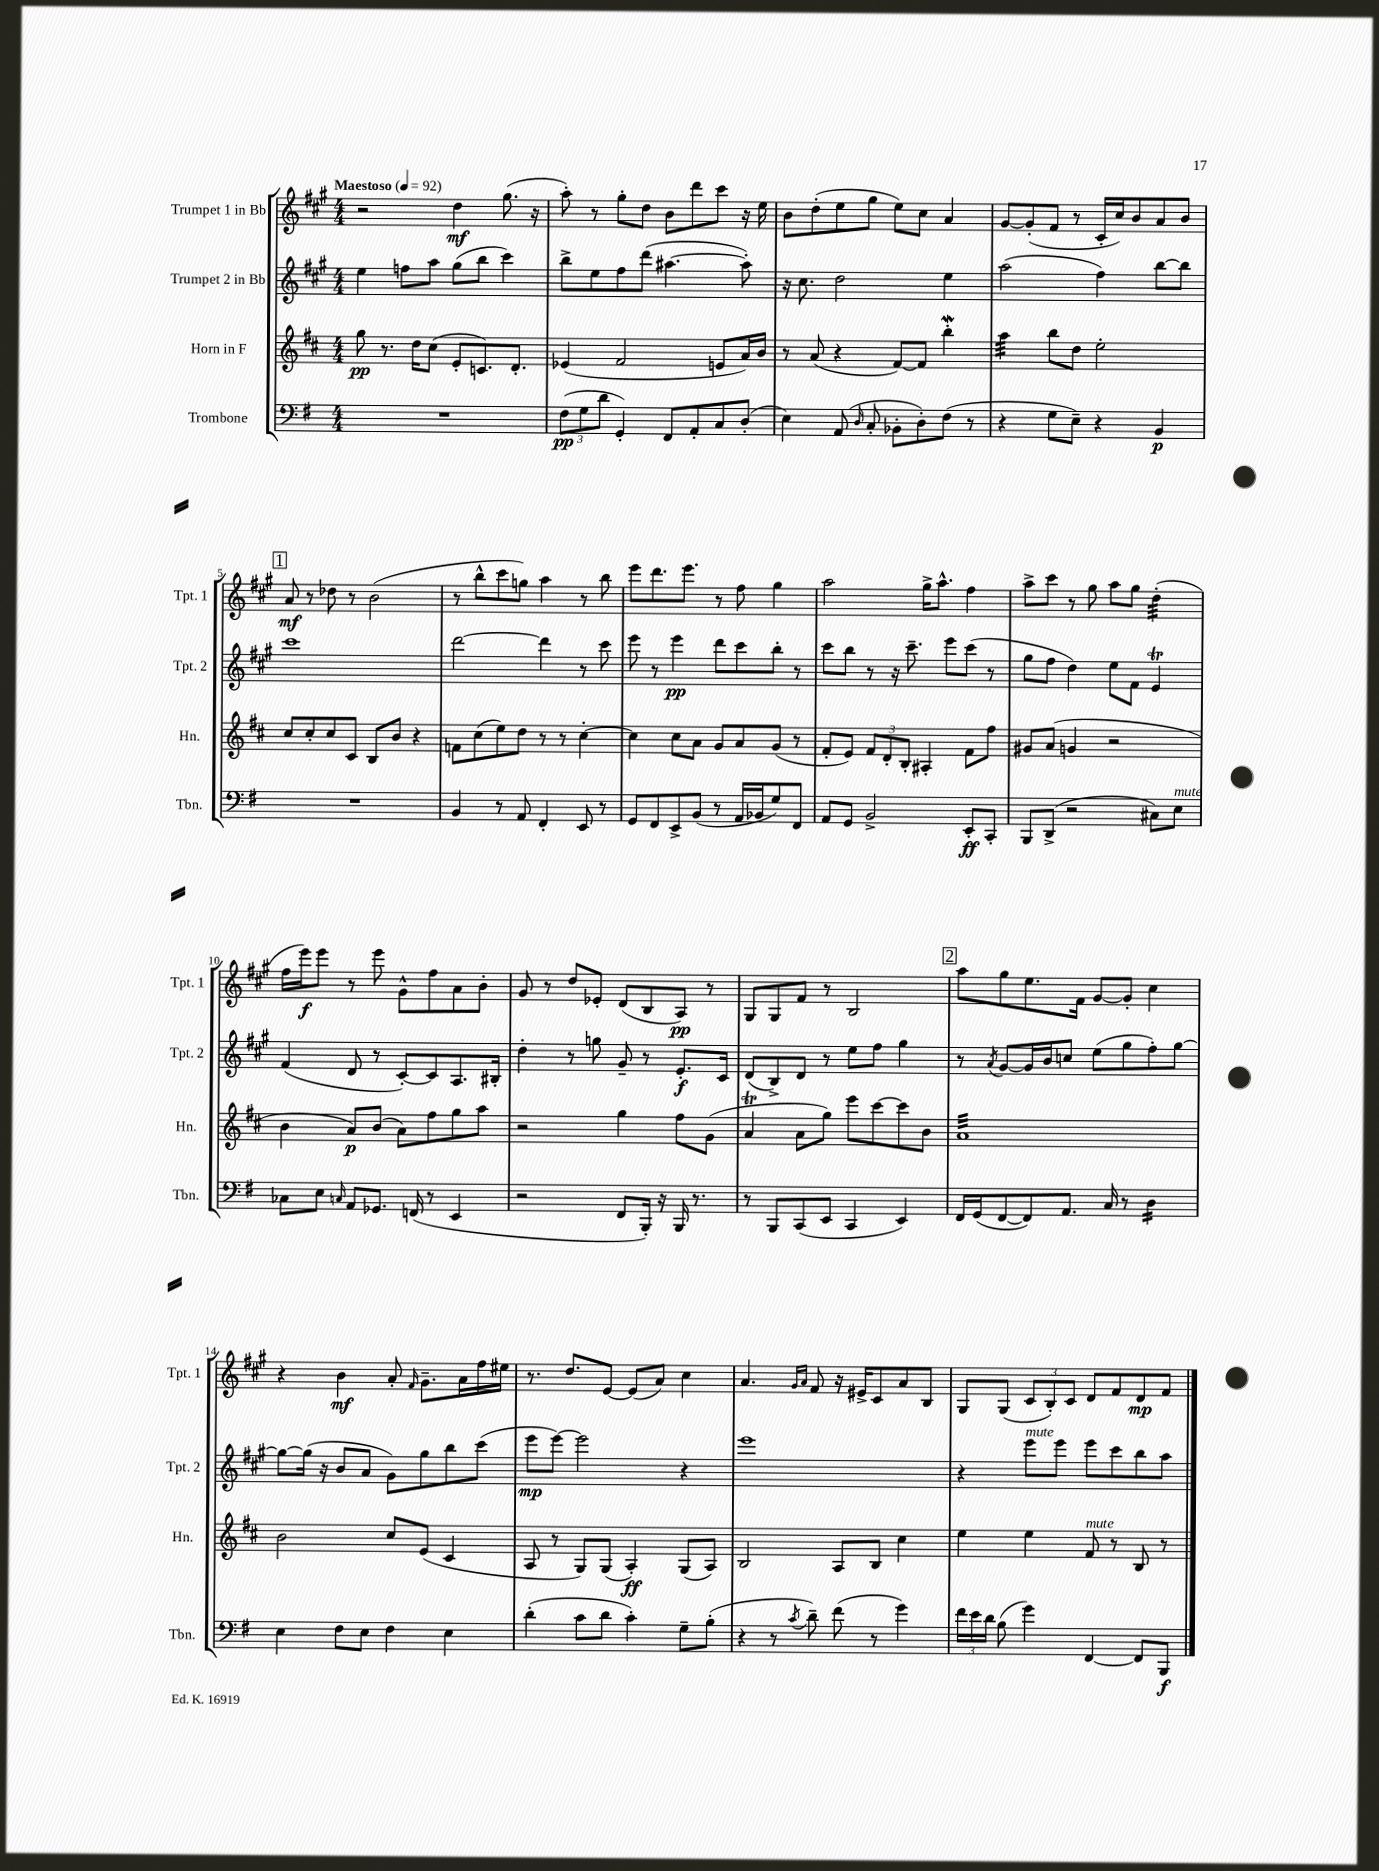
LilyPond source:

<<
\new StaffGroup <<
\new Staff = "s0" \with { instrumentName = "Trumpet 1 in Bb" shortInstrumentName = "Tpt. 1" } {
    \clef treble \key a \major \numericTimeSignature \time 4/4 \tempo "Maestoso" 4 = 92
    \autoBeamOff r2 d''4\mf gis''8.( r16 |
    a''8-.) r8 gis''8[-. d''8] b'8[ d'''8 cis'''8] r16 e''16 |
    b'8[ d''8-.( e''8 gis''8] e''8[) cis''8] a'4 |
    gis'8[~ gis'8-.( fis'8] r8 cis'16[-. cis''16) b'8 a'8 b'8] |
    \mark \markup { \box "1" } a'8\mf r8 des''8 r8 b'2( |
    r8 b''8[-^ cis'''8 g''8]) a''4 r8 b''8 |
    e'''8[ d'''8. e'''8.] r8 fis''8 gis''4 |
    a''2 gis''16[-> a''8.]-^ fis''4 |
    a''8[-> cis'''8] r8 gis''8 a''8[ gis''8] d''4:32-.( |
    fis''16[ e'''16\f) e'''8] r8 e'''8 gis'8[-^ fis''8 a'8 b'8]-. |
    gis'8 r8 d''8[ ees'8]-. d'8[( b8 a8]\pp) r8 |
    gis8[ gis8 fis'8] r8 b2 |
    \mark \markup { \box "2" } a''8[ gis''8 e''8. fis'16] gis'8[~ gis'8]-. cis''4 |
    r4 b'4\mf a'8-. \grace { fis'16 } gis'8.[-- a'16 fis''16 eis''16] |
    r8. d''8.[ e'8]~ e'8[( a'8]) cis''4 |
    a'4. \grace { gis'16[ a'16] } fis'8 r16 eis'16[-> cis'8 a'8 b8] |
    gis8[ gis8]( \tuplet 3/2 { cis'8[ b8-.) cis'8] } d'8[ fis'8 d'8\mp fis'8] \bar "|." |
}
\new Staff = "s1" \with { instrumentName = "Trumpet 2 in Bb" shortInstrumentName = "Tpt. 2" } {
    \clef treble \key a \major \numericTimeSignature \time 4/4
    \autoBeamOff e''4 f''8[ a''8] gis''8[( b''8] cis'''4) |
    b''8[-> e''8 fis''8 d'''8]( ais''4.~ ais''8-.) |
    r16 cis''8. d''2 e''4 |
    a''2( fis''4) b''8[~ b''8] |
    \mark \markup { \box "1" } cis'''1 |
    d'''2~ d'''4 r8 cis'''8 |
    e'''8 r8 e'''4\pp d'''8[ cis'''8 b''8]-. r8 |
    cis'''8[ b''8] r8 r16 cis'''8.-- e'''8[ cis'''8]( r8 |
    gis''8[ fis''8] d''4) e''8[ fis'8] e'4\trill |
    fis'4( d'8 r8 cis'8[~-.) cis'8 a8. bis16]-. |
    d''4-. r8 g''8 gis'8-- r8 e'8.[-.\f cis'16] |
    d'8[( b8->) d'8] r8 e''8[ fis''8] gis''4 |
    \mark \markup { \box "2" } r8 \acciaccatura { a'8 } gis'8[~ gis'16 b'16 c''8] e''8[( gis''8 fis''8-.) gis''8]~ |
    gis''8[~ gis''16]( r16 b'8[ a'8] gis'8[) gis''8 b''8 cis'''8]( |
    e'''8[\mp e'''8]~) e'''2 r4 |
    e'''1 |
    r4 e'''8[^\markup { \italic "mute" } e'''8] e'''8[ cis'''8 b''8 a''8] \bar "|." |
}
\new Staff = "s2" \with { instrumentName = "Horn in F" shortInstrumentName = "Hn." } {
    \clef treble \key d \major \numericTimeSignature \time 4/4
    \autoBeamOff g''8\pp r8. d''16[ cis''8]( e'8[-. c'8.) d'8.]-. |
    ees'4( fis'2 e'8[ a'16) b'16] |
    r8 a'8( r4 fis'8[~) fis'8] b''4-.\mordent |
    a''4:32 b''8[ d''8] e''2-. |
    \mark \markup { \box "1" } cis''8[ cis''8-. cis''8 cis'8] b8[ b'8] r4 |
    f'8[ cis''8( e''8) d''8] r8 r8 cis''4~-. |
    cis''4 cis''8[ a'8] g'8[ a'8 g'8]( r8 |
    fis'8[-. e'8]) \tuplet 3/2 { fis'8[ d'8-. b8]-. } ais4-. fis'8[ fis''8] |
    gis'8[ a'8]( g'4 r2 |
    b'4 a'8[\p) b'8]( a'8[) fis''8 g''8 a''8] |
    r2 g''4 fis''8[ g'8]( |
    a'4\trill a'8[ g''8]) e'''8[ cis'''8~ cis'''8 b'8] |
    \mark \markup { \box "2" } a'1:32 |
    b'2 cis''8[ e'8]( cis'4 |
    a8 r8 g8[) g8]( a4-.\ff) g8[( a8]) |
    b2 a8[ b8] cis''4 |
    e''4 e''4 fis'8^\markup { \italic "mute" } r8 b8 r8 \bar "|." |
}
\new Staff = "s3" \with { instrumentName = "Trombone" shortInstrumentName = "Tbn." } {
    \clef bass \key g \major \numericTimeSignature \time 4/4
    \autoBeamOff R1 |
    \tuplet 3/2 { fis8[\pp( g8 d'8] } g,4-.) fis,8[ a,8-. c8 d8]-.( |
    e4) a,8( \grace { d16 } c8-. bes,8[-. d8-.) fis8]( r8 |
    r4 g8[ e8]--) r4 b,4\p |
    \mark \markup { \box "1" } R1 |
    b,4 r8 a,8 fis,4-. e,8 r8 |
    g,8[ fis,8 e,8-> b,8]( r8 a,16[ bes,16 g8) fis,8] |
    a,8[ g,8] b,2-> e,8[-.\ff c,8]-. |
    b,,8[ d,8]->( r2 cis8[) e8]^\markup { \italic "mute" } |
    ces8[ e8] \grace { c16 } a,8[ ges,8.] f,16( r8 e,4 |
    r2 fis,8[ b,,16]-.) r16 b,,16 r8. |
    r8 b,,8[ c,8( e,8] c,4 e,4) |
    \mark \markup { \box "2" } fis,16[ g,16( fis,8~ fis,8) a,8.] c16 r8 d4:16 |
    e4 fis8[ e8] fis4 e4 |
    d'4-.( c'8[ d'8] c'4-.) g8[-- b8]-.( |
    r4 r8 \acciaccatura { c'8 } d'8--) fis'8( r8 g'4) |
    \tuplet 3/2 { fis'16[ e'16 d'16] } b8( g'4) fis,4~ fis,8[ b,,8]\f \bar "|." |
}
>>
>>
